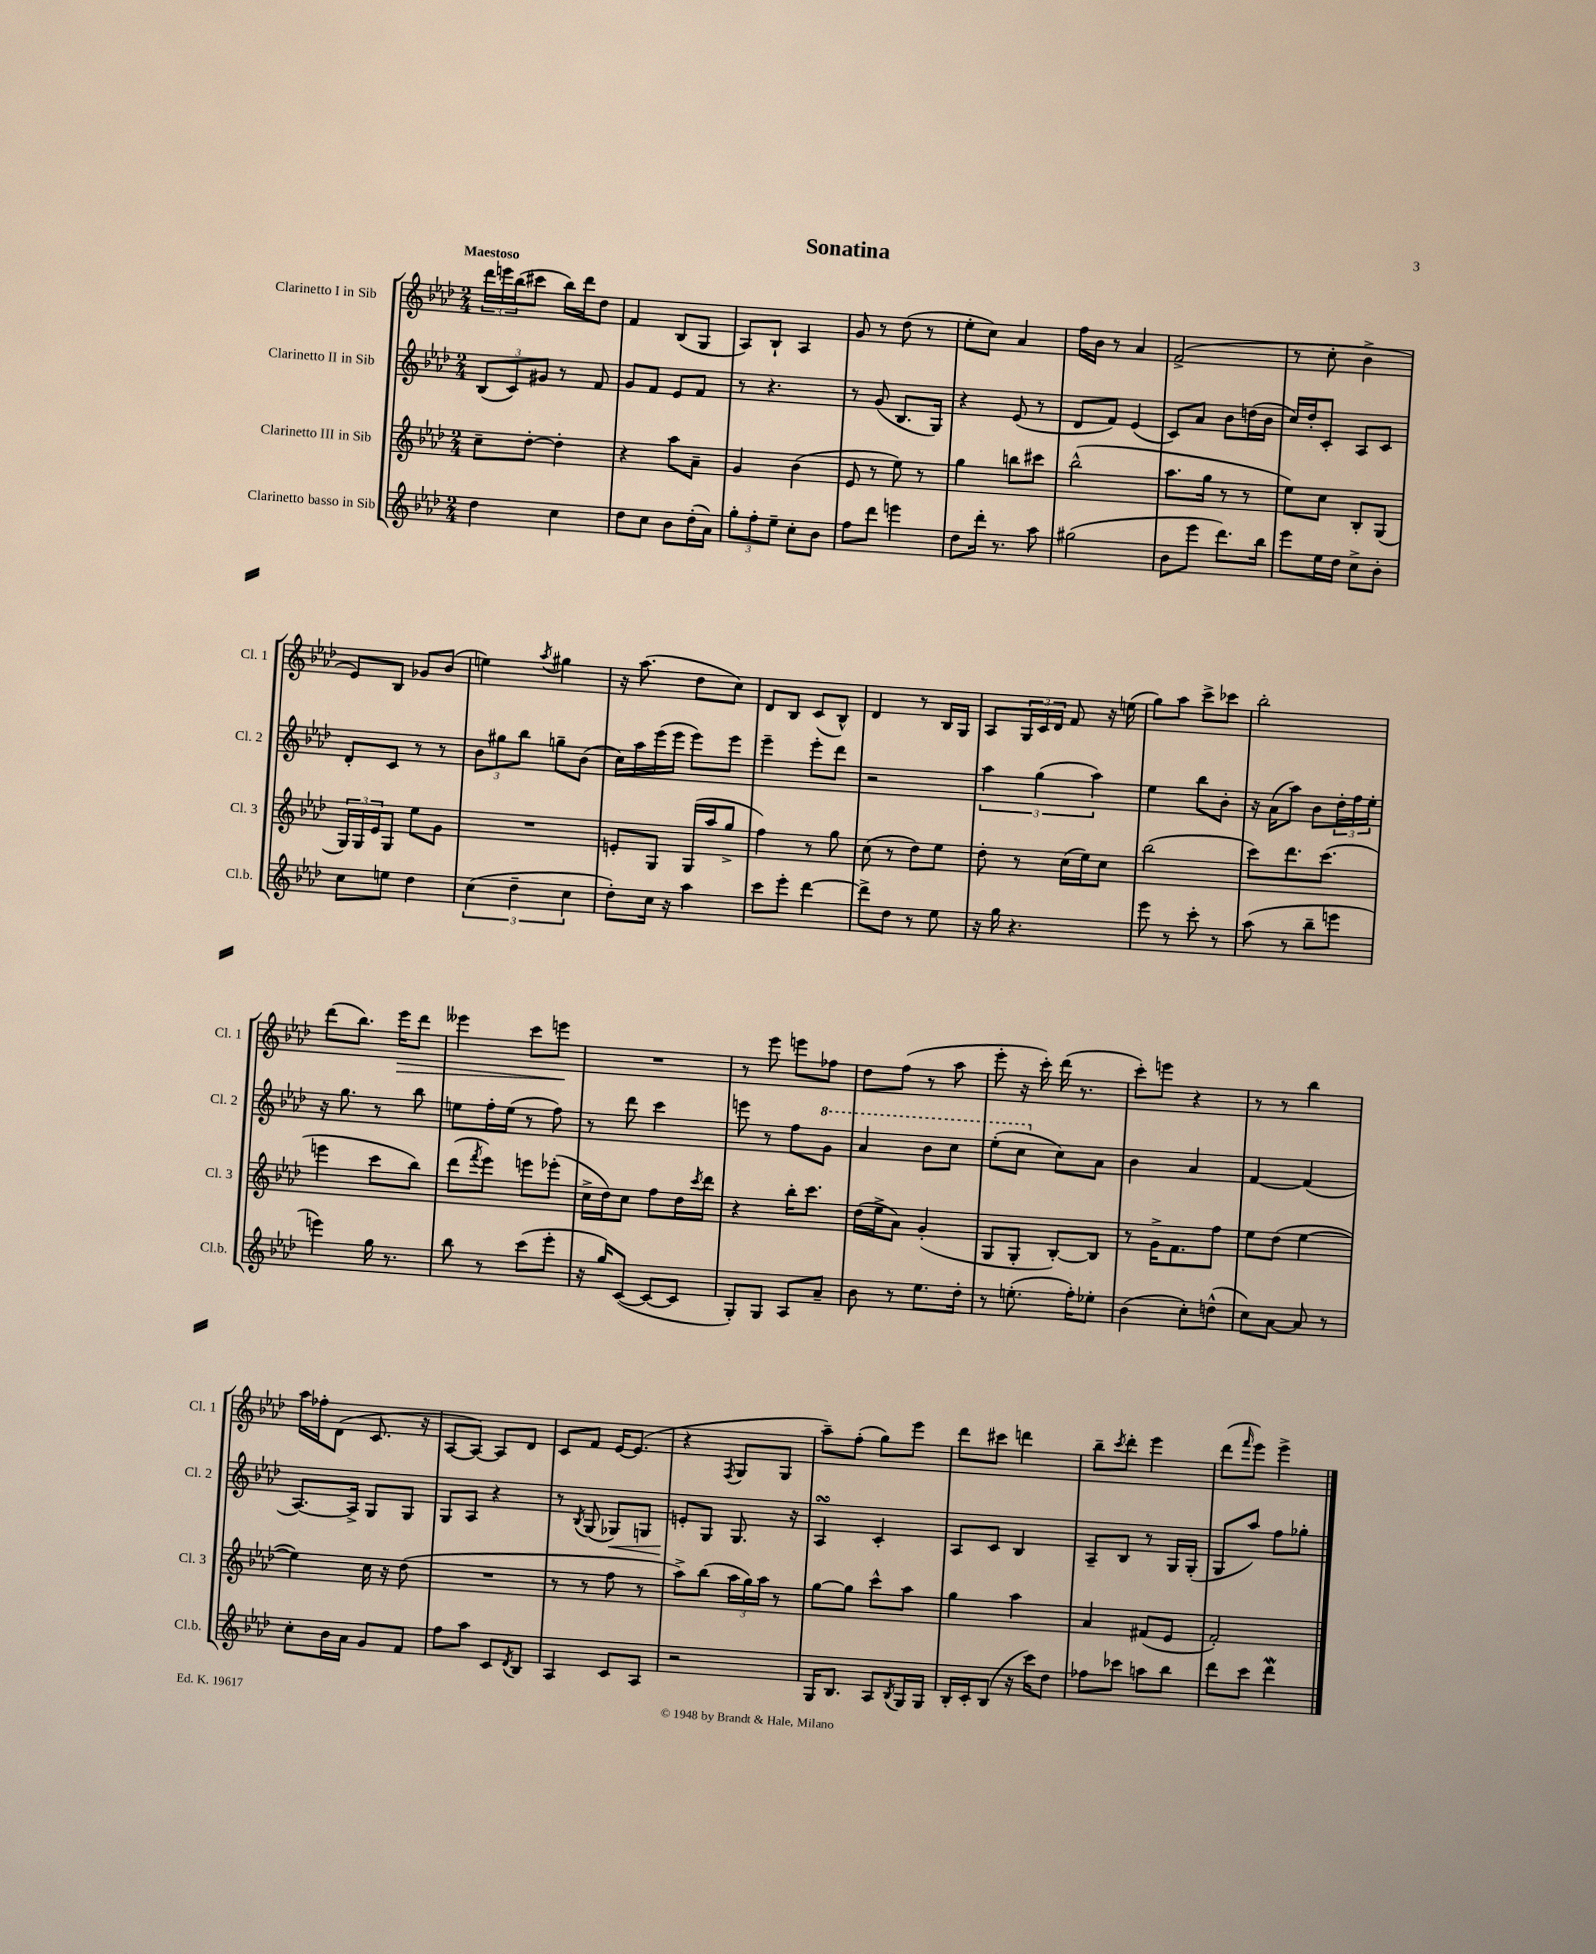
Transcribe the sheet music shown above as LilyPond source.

\header { title = "Sonatina" }
<<
\new StaffGroup <<
\new Staff = "s0" \with { instrumentName = "Clarinetto I in Sib" shortInstrumentName = "Cl. 1" } {
    \clef treble \key aes \major \numericTimeSignature \time 2/4 \tempo "Maestoso"
    \tuplet 3/2 { des'''16 e'''16 bes''16( } cis'''8 bes''16) des'''16 des''8 |
    f'4 bes8( g8 |
    aes8) bes8-! aes4 |
    g'8 r8 des''8( r8 |
    ees''8-. c''8) aes'4 |
    f''16 bes'16 r8 aes'4 |
    f'2->( |
    r8 c''8-. bes'4-> |
    ees'8) bes8 ges'8 bes'8( |
    e''4) \acciaccatura { aes''8 } gis''4 |
    r16 aes''8.( des''8 c''8) |
    des'8 bes8 c'8( bes8-^) |
    des'4 r8 bes16 g16 |
    aes8 \tuplet 3/2 { g16 c'16 des'16 } f'8 r16 e''16( |
    g''8) aes''8 c'''8-> ces'''8 |
    bes''2-. |
    des'''8( bes''8.) ees'''16\> des'''8 |
    eeses'''4 c'''8 e'''8\! |
    R2 |
    r8 ees'''8 e'''8 fes''8 |
    des''8 f''8( r8 aes''8 |
    ees'''8-. r16 c'''16-.) des'''16( r8. |
    c'''8-.) e'''8 r4 |
    r8 r8 bes''4 |
    aes''16 fes''16-. des'8( c'8. r16 |
    aes8~ aes8~) aes8 des'8 |
    c'8 f'8 ees'16~ ees'8.( |
    r4 \acciaccatura { f8 } g8 g8 |
    aes''8--) f''8-.( g''8) ees'''8 |
    des'''8 cis'''8 d'''4 |
    bes''8-- \acciaccatura { c'''8 } des'''8-. ees'''4 |
    des'''8( \grace { f'''16 } ees'''8) ees'''4-> \bar "|." |
}
\new Staff = "s1" \with { instrumentName = "Clarinetto II in Sib" shortInstrumentName = "Cl. 2" } {
    \clef treble \key aes \major \numericTimeSignature \time 2/4
    \tuplet 3/2 { bes8( c'8) gis'8 } r8 f'8 |
    g'8 f'8 ees'8 f'8 |
    r8 r4. |
    r8 g'8( bes8. g16) |
    r4 ees'8( r8 |
    des'8 f'8) ees'4( |
    c'8) aes'8 bes'8 d''16( bes'16 |
    c''16) des''16-. c'8-. aes8 c'8 |
    des'8-. c'8 r8 r8 |
    \tuplet 3/2 { bes'8 gis''8 bes''8 } g''8-- bes'8( |
    c''16) aes''16 ees'''16( ees'''16 ees'''8) ees'''8 |
    ees'''4-- ees'''8-. des'''8 |
    r2 |
    \tuplet 3/2 { aes''4 g''4( aes''4) } |
    ees''4 bes''8 bes'8-. |
    r16 aes'16( aes''8) bes'8 \tuplet 3/2 { des''16-. f''16 ees''16-. } |
    r16 g''8. r8 bes''8 |
    e''8 f''16-. e''16( r8 f''8) |
    r8 des'''8 c'''4 |
    e'''8 r8 f''8 \ottava #1 g''8 |
    aes''4 bes''8 c'''8 |
    ees'''8-.( c'''8 \ottava #0 c''8) aes'8 |
    bes'4 aes'4 |
    f'4~ f'4( |
    aes8.~) aes16-> g8 g8 |
    g8 aes8 r4 |
    r8 \acciaccatura { bes8 } g8( ges8\<) g8 |
    e'8-.\! g8 g8. r16 |
    aes4\turn c'4-. |
    aes8 c'8 bes4 |
    aes8-- bes8 r8 g16 g16-.( |
    g8 aes''8) f''8 ges''8-. \bar "|." |
}
\new Staff = "s2" \with { instrumentName = "Clarinetto III in Sib" shortInstrumentName = "Cl. 3" } {
    \clef treble \key aes \major \numericTimeSignature \time 2/4
    c''8-- des''8~-. des''4-. |
    r4 aes''8 aes'8-- |
    g'4 bes'4( |
    ees'8 r8 ees''8) r8 |
    g''4 b''8 cis'''8 |
    bes''2-^( |
    aes''8. g''16 r8 r8 |
    ees''8) c''8 bes8-. g8( |
    \tuplet 3/2 { g16) g16 ees'16 } g8 ees''8 g'8 |
    R2 |
    e'8-. g8 g16( aes''16 g''8-> |
    f''4) r8 g''8 |
    c''8( r8 des''8) ees''8 |
    des''8-. r8 c''16( ees''16) c''8 |
    bes''2( |
    c'''8) des'''8. c'''8.( |
    e'''4 c'''8 bes''8) |
    des'''8( \acciaccatura { f'''8 } ees'''8) e'''8 ees'''8-.( |
    c''16-> des''16) c''8 f''8 des''16 \acciaccatura { c'''8 } des'''16 |
    r4 bes''16-. c'''8. |
    des''16( ees''16-> aes'8) g'4-.( |
    g8 g8-. bes8~-.) bes8 |
    r8 g'16-> f'8. f''8 |
    ees''8 des''8( ees''4~ |
    ees''4) c''16 r16 des''8( |
    R2 |
    r8 r8 f''8 r8 |
    aes''8->) bes''8( \tuplet 3/2 { aes''16 g''16) aes''16 } r8 |
    g''8~ g''8 c'''8-^ aes''8 |
    g''4 aes''4 |
    aes'4 fis'8( ees'8 |
    f'2-.) \bar "|." |
}
\new Staff = "s3" \with { instrumentName = "Clarinetto basso in Sib" shortInstrumentName = "Cl.b." } {
    \clef treble \key aes \major \numericTimeSignature \time 2/4
    des''4 c''4 |
    des''8 c''8 bes'8 des''16-.( aes'16) |
    \tuplet 3/2 { g''8-. f''8-. ees''8-- } c''8-. bes'8 |
    f''8 des'''8 e'''4 |
    des''8 des'''16-. r8. aes''8 |
    gis''2( |
    bes'8 ees'''8 des'''8.) bes''16 |
    ees'''8 ees''16 des''16 c''8-> bes'8-. |
    c''8 e''8 des''4 |
    \tuplet 3/2 { c''4( des''4-- c''4 } |
    des''8-.) c''16 r16 aes''4 |
    c'''8 ees'''8-. des'''4~ |
    des'''8-> des''8 r8 ees''8 |
    r16 g''16 r4. |
    ees'''8 r8 c'''8-. r8 |
    aes''8( r8 bes''8-- e'''8 |
    e'''4) g''16 r8. |
    bes''8 r8 c'''8( ees'''8-. |
    r16 g''16) c'8~( c'8~ c'8 |
    g8-.) g8 aes8 aes'8-- |
    bes'8 r8 ees''8. des''16-. |
    r8 e''8.-.( f''16-.) ees''8-. |
    bes'4( c''8-.) d''8-^( |
    c''8) aes'8~ aes'8 r8 |
    c''8-. bes'16 aes'16 g'8 f'8 |
    f''8 aes''8 c'8 \acciaccatura { des'8 } bes8 |
    aes4 c'8 aes8 |
    r2 |
    g16 bes8. aes8 \acciaccatura { bes8 } g16 g16 |
    bes16-. c'16-. bes8( r16 c'''16) des''8 |
    fes''8 ces'''8 a''8 bes''8 |
    des'''8 c'''8 des'''4\mordent \bar "|." |
}
>>
>>
\layout { \context { \Score \remove "Bar_number_engraver" } }
